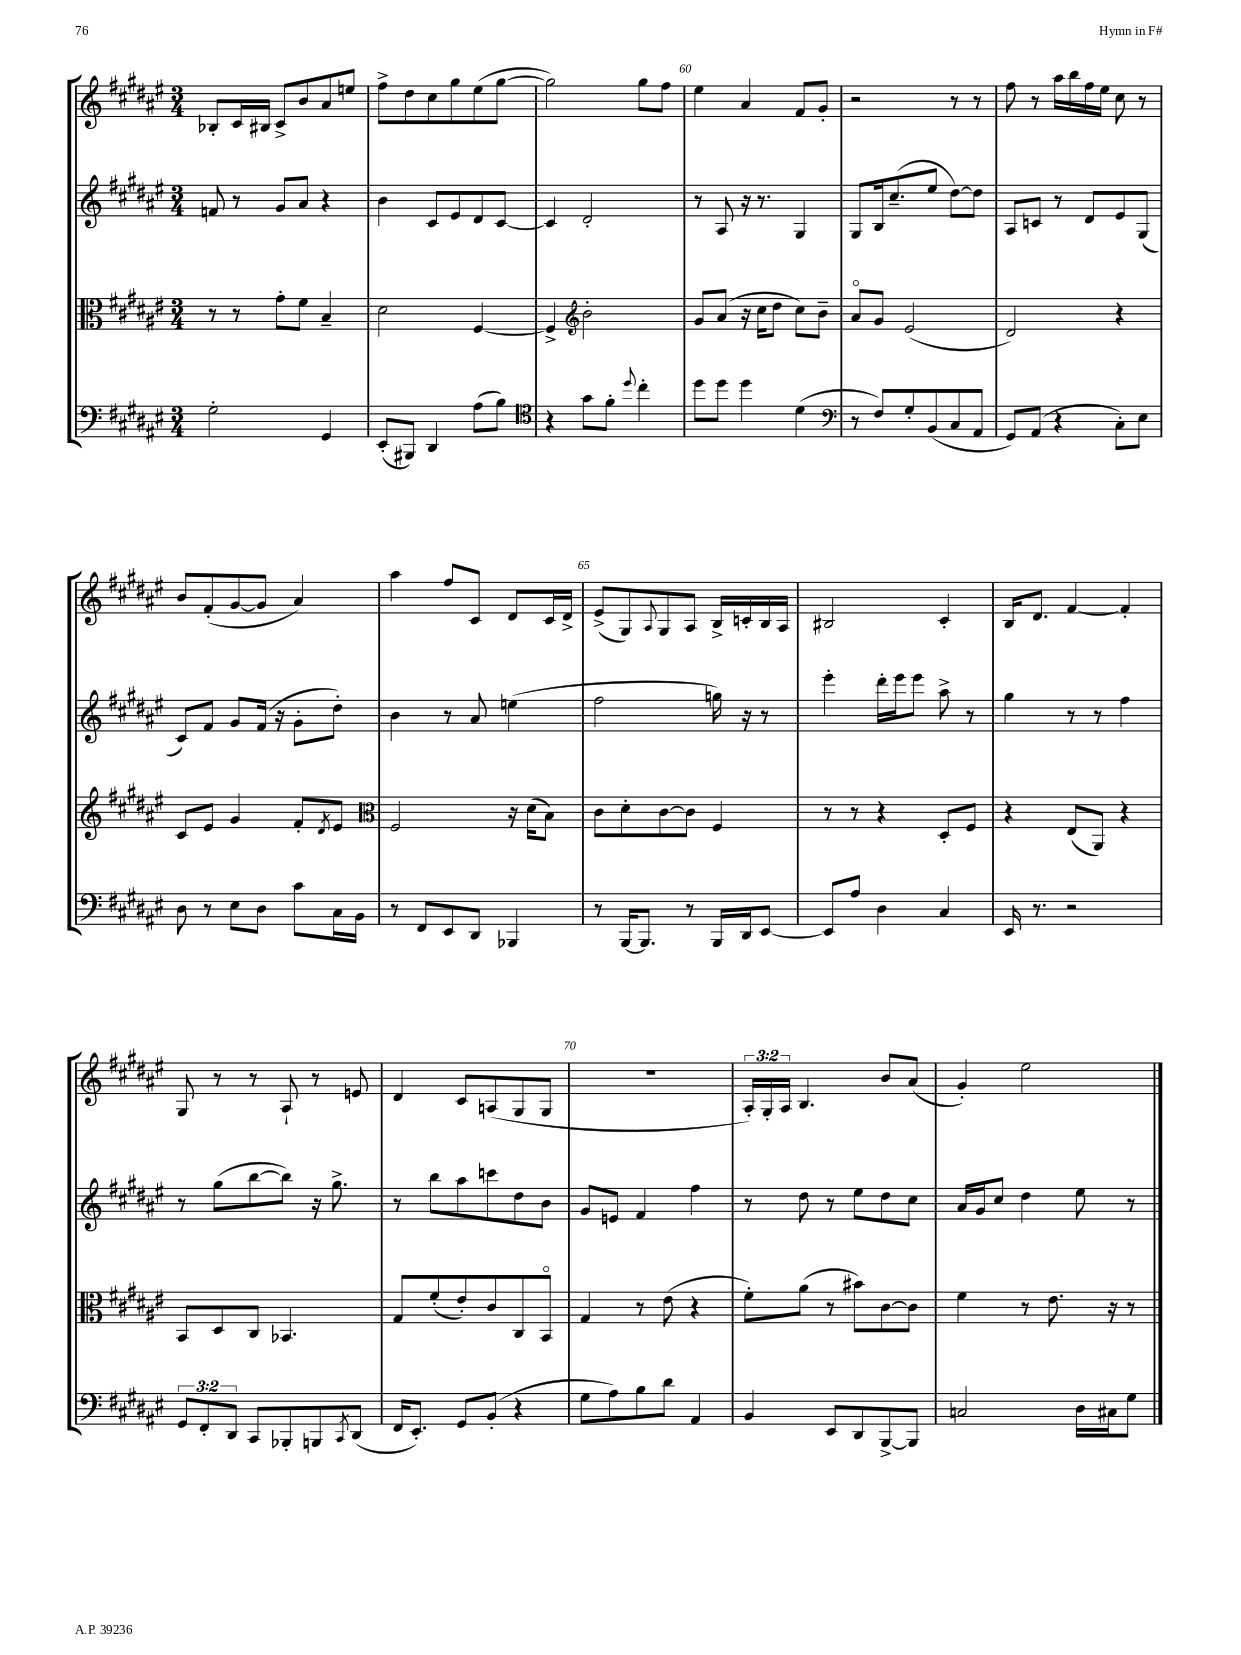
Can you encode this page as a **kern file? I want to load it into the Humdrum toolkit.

**kern	**kern	**kern	**kern
*part4	*part3	*part2	*part1
*staff4	*staff3	*staff2	*staff1
*clefF4	*clefC3	*clefG2	*clefG2
*k[f#c#g#d#a#e#]	*k[f#c#g#d#a#e#]	*k[f#c#g#d#a#e#]	*k[f#c#g#d#a#e#]
*M3/4	*M3/4	*M3/4	*M3/4
=57	=57	=57	=57
2G#'\	8r	8fn/	8B-X'/L
.	8r	8r	16c#/L
.	.	.	16B#X/JJ
.	8g#'\L	8g#/L	8c#^/L
.	8f#\J	8a#/J	8b/
4GG#/	4B~/	4r	8a#/
.	.	.	8een/J
=58	=58	=58	=58
(8EE#'/L	2d#\	4b\	8ff#^\L
8BBB#X/J)	.	.	8dd#\
4DD#/	.	8c#/L	8cc#\
.	.	8e#/	8gg#\
(8A#\L	[4F#/	8d#/	(8ee#\
8B\J)	.	[8c#/J	[8gg#\J
=59	=59	=59	=59
*clefC4	*	*	*
4r	4F#^/]	4c#/]	2gg#\])
*	*clefG2	*	*
8g#\L	2b'\	2d#'/	.
8f#'\J	.	.	.
8qqdd#/	.	.	.
4cc#'\	.	.	8gg#\L
.	.	.	8ff#\J
=60	=60	=60	=60
8dd#\L	8g#/L	8r	4ee#\
8dd#\J	(8a#/J	8A#/	.
4dd#\	16r	16r	4a#/
.	16cc#\KL	8.r	.
.	8dd#\J	.	.
(4d#\	8cc#\L)	4G#/	8f#/L
.	8b~\J	.	8g#'/J
=61	=61	=61	=61
*clefF4	*	*	*
8r	8a#/L	8G#/L	2r
8F#/L)	8g#/J	16B/k	.
.	.	(8.cc#~/	.
8G#'/	(2e#/	.	.
(8BB/	.	8ee#/J	.
8C#/	.	[8dd#\L)	8r
8AA#/J	.	8dd#\J]	8r
=62	=62	=62	=62
8GG#/L)	2d#/)	8A#/L	8ff#\
(8AA#/J	.	8cn/J	8r
4r	.	8r	16aa#\LL
.	.	.	16bb\
.	.	8d#/L	16ff#\
.	.	.	16ee#\JJ
8C#'\L)	4r	8e#/	8cc#\
8E#\J	.	(8G#/J	8r
!!LO:LB:g=z
=63	=63	=63	=63
8D#\	8c#/L	8c#/L)	8b/L
8r	8e#/J	8f#/J	(8f#'/
8E#\L	4g#/	8g#/L	[8g#/
8D#\J	.	(16f#/Jk	8g#/J]
.	.	16r	.
8c#\L	8f#'/L	8g#'\L	4a#/)
.	8qd#/	.	.
16C#\L	8e#/J	8dd#'\J)	.
16BB\JJ	.	.	.
=64	=64	=64	=64
*	*clefC3	*	*
8r	2F#/	4b\	4aa#\
8FF#/L	.	.	.
8EE#/	.	8r	8ff#/L
8DD#/J	.	8a#/	8c#/J
4BBB-X/	16r	(4een\	8d#/L
.	(16d#\KL	.	.
.	8B\J)	.	16c#/L
.	.	.	16d#^/JJ
=65	=65	=65	=65
8r	8c#\L	2ff#\	(8e#^/L
[16BBB/KL	8d#'\	.	8G#/)
8.BBB/J]	.	.	.
.	.	.	8qqA#/
.	[8c#\	.	8G#/
8r	8c#\J]	.	8A#/J
16BBB/LL	4F#/	16ggn\)	16B^/LL
16DD#/J	.	16r	16cn'/
[8EE#/J	.	8r	16B/
.	.	.	16A#/JJ
=66	=66	=66	=66
8EE#/L]	8r	4eee#'\	2B#X/
8A#/J	8r	.	.
4D#\	4r	16ddd#'\LL	.
.	.	16eee#\J	.
.	.	8eee#\J	.
4C#/	8D#'/L	8aa#^\	4c#'/
.	8F#/J	8r	.
=67	=67	=67	=67
16EE#/	4r	4gg#\	16B/KL
8.r	.	.	8.d#/J
2r	(8E#/L	8r	[4f#/
.	8AA#/J)	8r	.
.	4r	4ff#\	4f#'/]
!!LO:LB:g=z
=68	=68	=68	=68
12GG#/L	8BB/L	8r	8G#/
12FF#'/	.	.	.
.	8D#/	(8gg#\L	8r
12DD#/J	.	.	.
8CC#/L	8C#/J	[8bb\	8r
8BBB-X'/	4.BB-X/	8bb\J])	8A#`/
8BBBn/	.	16r	8r
.	.	8.gg#^\	.
8qCC#/	.	.	.
(8DD#/J	.	.	8en/
=69	=69	=69	=69
16FF#/KL	8G#/L	8r	4d#/
8.EE#'/J)	.	.	.
.	(8f#'/	8bb\L	.
8GG#/L	8e#'/)	8aa#\	8c#/L
(8BB'/J	8c#/	8cccn\	(8An/
4r	8C#/	8dd#\	8G#/
.	8BB/J	8b\J	8G#/J
=70	=70	=70	=70
8G#\L	4G#/	8g#/L	2.r
8A#\)	.	8en/J	.
8B\	8r	4f#/	.
8d#\J	(8e#\	.	.
4AA#/	4r	4ff#\	.
=71	=71	=71	=71
4BB/	8f#'\L)	8r	24A#'/LL)
.	.	.	24G#'/
.	.	.	24A#/JJ
.	(8a#\J	8dd#\	4.B/
8EE#/L	8r	8r	.
8DD#/	8b#X\L)	8ee#\L	.
[8BBB^/	[8c#\	8dd#\	8b/L
8BBB/J]	8c#\J]	8cc#\J	(8a#/J
=72	=72	=72	=72
2Cn/	4f#\	16a#/LL	4g#'/)
.	.	16g#/J	.
.	.	8cc#/J	.
.	8r	4dd#\	2ee#\
.	8.e#\	.	.
16D#\LL	.	8ee#\	.
16C#X\J	16r	.	.
8G#\J	8r	8r	.
==	==	==	==
*-	*-	*-	*-
